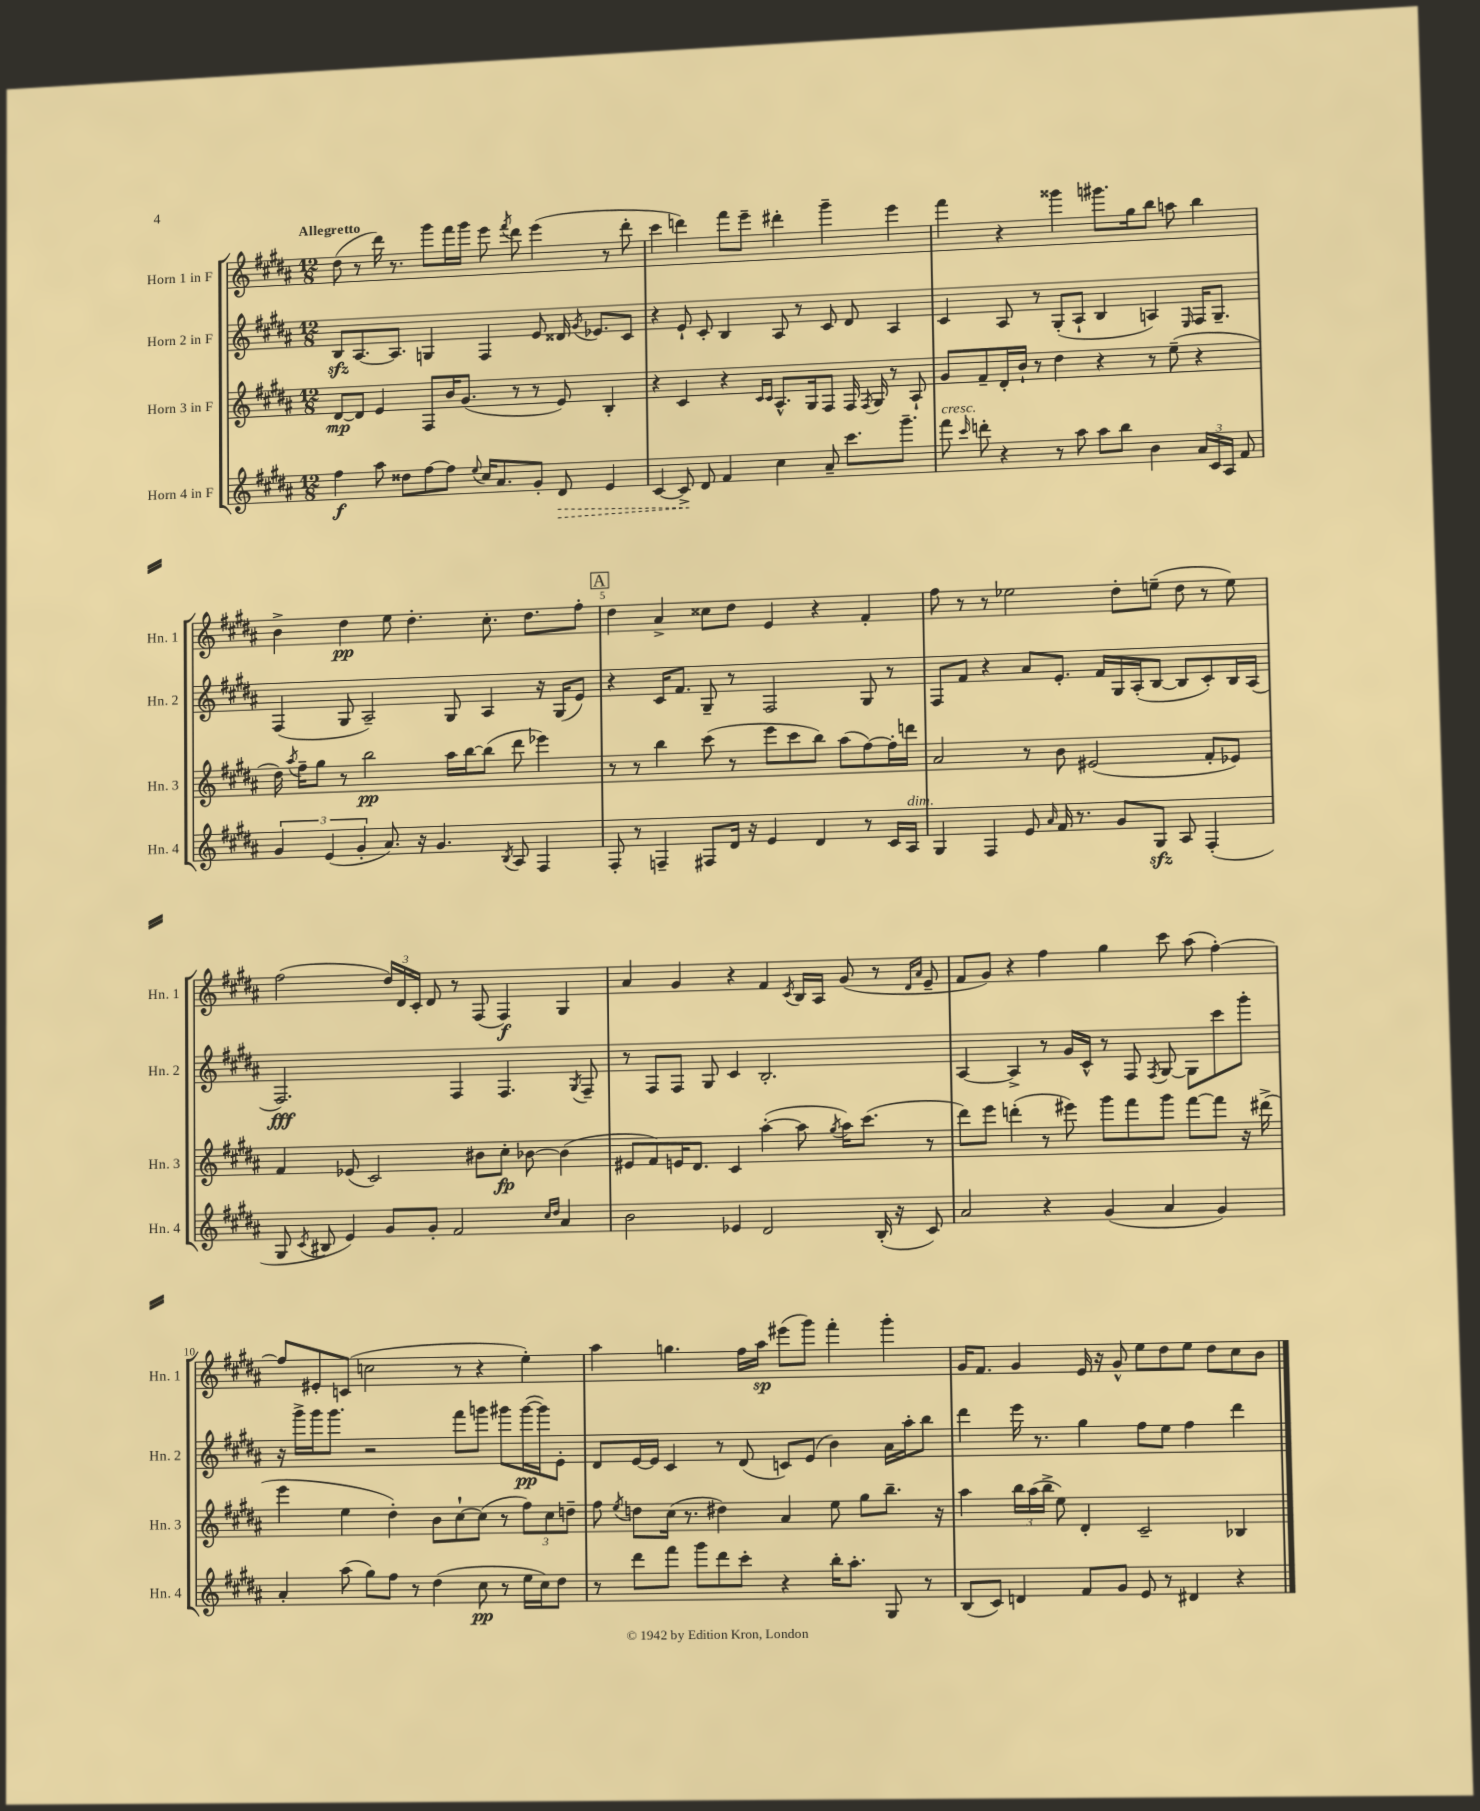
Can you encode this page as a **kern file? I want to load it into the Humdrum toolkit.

**kern	**dynam	**kern	**dynam	**kern	**dynam	**kern	**dynam
*part4	*part4	*part3	*part3	*part2	*part2	*part1	*part1
*staff4	*staff4	*staff3	*staff3	*staff2	*staff2	*staff1	*staff1
*I"Horn 4 in F	*	*I"Horn 3 in F	*	*I"Horn 2 in F	*	*I"Horn 1 in F	*
*I'Hn. 4	*	*I'Hn. 3	*	*I'Hn. 2	*	*I'Hn. 1	*
*clefG2	*	*clefG2	*	*clefG2	*	*clefG2	*
*k[f#c#g#d#a#]	*	*k[f#c#g#d#a#]	*	*k[f#c#g#d#a#]	*	*k[f#c#g#d#a#]	*
*M12/8	*	*M12/8	*	*M12/8	*	*M12/8	*
=1	=1	=1	=1	=1	=1	=1	=1
!	!	!	!	!	!	!LO:TX:a:B:t=Allegretto	!
4ff#\	f	[8d#/L	mp	8Bzz/L	.	(8dd#\	.
.	.	8d#/J]	.	[8.A#/	.	8r	.
8aa#\	.	4e/	.	.	.	16ddd#\)	.
.	.	.	.	8.A#/J]	.	8.r	.
8dd##X\L	.	.	.	.	.	.	.
[8ff#\	.	8F#/L	.	4Gn/	.	8ggg#\L	.
8ff#\J]	.	16b/K	.	.	.	16fff#\L	.
.	.	(8.g#/J	.	.	.	16ggg#\JJ	.
8qqee/	.	.	.	.	.	.	.
16cc#/KL	.	.	.	4F#/	.	8eee\	.
8.a#/	.	.	.	.	.	.	.
.	.	.	.	.	.	8qfff#/	.
.	.	8r	.	.	.	8ddd#\	.
8g#'/J	.	8r	.	8e/	.	(4eee\	.
!	!LO:HP:b	!	!	!	!	!	!
8d#/	>	8e/)	.	16d##X/	.	.	.
.	.	.	.	8qg#/	.	.	.
.	.	.	.	8.e-X/L	.	.	.
4e/	.	4B'/	.	.	.	8r	.
.	.	.	.	8c#/J	.	8ddd#'\	.
=2	=2	=2	=2	=2	=2	=2	=2
[4c#/	.	4r	.	4r	.	4ccc#\	.
8c#^/]	.	4c#/	.	8e`/	.	4dddn\)	.
8d#/	]	.	.	8c#'/	.	.	.
4f#/	.	4r	.	4B/	.	8fff#\L	.
.	.	.	.	.	.	8eee~\J	.
.	.	16qqc#/LL	.	.	.	.	.
.	.	16qqc#/JJ	.	.	.	.	.
4cc#\	.	8.A#^^/L	.	8A#/	.	4ddd#X'\	.
.	.	.	.	8r	.	.	.
.	.	16G#/k	.	.	.	.	.
8a#~/	.	8F#/J	.	8c#/	.	4ggg#~\	.
8.ccc#\L	.	16F#/	.	8d#/	.	.	.
.	.	8qF#/	.	.	.	.	.
.	.	16G#/	.	.	.	.	.
.	.	8r	.	4A#/	.	4eee\	.
8.ggg#~\J	.	.	.	.	.	.	.
.	.	8A#`/	.	.	.	.	.
=3	=3	=3	=3	=3	=3	=3	=3
!LO:TX:a:i:t=cresc.	!	!	!	!	!	!	!
8fff#\	.	8g#/L	.	4c#/	.	4fff#\	.
16qqccc#/	.	.	.	.	.	.	.
8dddn'\	.	8f#~/	.	.	.	.	.
4r	.	16d#'/L	.	8A#/	.	4r	.
.	.	16b`/JJ	.	.	.	.	.
.	.	8r	.	8r	.	.	.
8r	.	4dd#\	.	(8G#'/L	.	4ggg##X\	.
8aa#\	.	.	.	8A#`/J	.	.	.
8aa#\L	.	4r	.	4B/	.	8.ggg#X\L	.
8bb\J	.	.	.	.	.	.	.
.	.	.	.	.	.	16gg#\k	.
4b\	.	8r	.	4An/)	.	8bb\J	.
.	.	(8ee~\	.	.	.	8aan\	.
.	.	.	.	16qqE/	.	.	.
24a#/LL	.	4r	.	16F#/KL	.	4bb\	.
24c#/	.	.	.	.	.	.	.
.	.	.	.	8.G#~/J	.	.	.
24A#/JJ	.	.	.	.	.	.	.
8f#/	.	.	.	.	.	.	.
!!LO:LB:g=z
=4	=4	=4	=4	=4	=4	=4	=4
6g#/	.	16dd#\)	.	(4F#/	.	4b^\	.
.	.	8qaa#/	.	.	.	.	.
.	.	16ff#~\KL	.	.	.	.	.
.	.	8gg#\J	.	.	.	.	.
(6e/	.	.	.	.	.	.	.
.	.	8r	.	8G#/	.	4dd#\	pp
6g#'/	.	.	.	.	.	.	.
.	.	2bb\	pp	2A#~/)	.	.	.
8.a#/)	.	.	.	.	.	8ee\	.
.	.	.	.	.	.	4.dd#'\	.
16r	.	.	.	.	.	.	.
4.g#/	.	.	.	.	.	.	.
.	.	16aa#\LL	.	8G#/	.	.	.
.	.	[16bb\J	.	.	.	.	.
.	.	(8bb\J]	.	4A#/	.	8.cc#'\	.
8qB/	.	.	.	.	.	.	.
8A#/	.	8ddd#\	.	.	.	.	.
.	.	.	.	.	.	8.dd#\L	.
4F#/	.	4eee-X\)	.	16r	.	.	.
.	.	.	.	(16G#/KL	.	.	.
.	.	.	.	8e/J)	.	8ff#'\J	.
!!LO:REH:place=s1:t=A
=5	=5	=5	=5	=5	=5	=5	=5
8F#'/	.	8r	.	4r	.	4dd#\	.
8r	.	8r	.	.	.	.	.
4Fn~/	.	4bb\	.	16c#/KL	.	4a#^/	.
.	.	.	.	8.f#/J	.	.	.
8F#X/L	.	(8ccc#\	.	8G#~/	.	8cc##X\L	.
16d#/Jk	.	8r	.	8r	.	8dd#\J	.
16r	.	.	.	.	.	.	.
4e/	.	8eee\L	.	2F#/	.	4e/	.
.	.	8ccc#\	.	.	.	.	.
4d#/	.	8bb\J)	.	.	.	4r	.
.	.	(8aa#\L	.	.	.	.	.
8r	.	[8ff#\)	.	8G#/	.	4f#'/	.
16c#/LL	.	16ff#'\L]	.	8r	.	.	.
!LO:TX:a:i:t=dim.	!	!	!	!	!	!	!
16A#/JJ	.	16dddn\JJ	.	.	.	.	.
=6	=6	=6	=6	=6	=6	=6	=6
4G#/	.	2a#/	.	8F#/L	.	8ff#\	.
.	.	.	.	8f#/J	.	8r	.
4F#/	.	.	.	4r	.	8r	.
.	.	.	.	.	.	2ee-X\	.
8e/	.	8r	.	8a#/L	.	.	.
16qqa#/	.	.	.	.	.	.	.
16f#/	.	8b\	.	8.e'/J	.	.	.
8.r	.	.	.	.	.	.	.
.	.	(2e#X/	.	.	.	.	.
.	.	.	.	16f#/LL	.	.	.
8g#/L	.	.	.	16G#/	.	8dd#'\L	.
.	.	.	.	(16A#'/J	.	.	.
8G#zz/J	.	.	.	[8B/J	.	(8een~\J	.
8A#/	.	.	.	8B/L]	.	8dd#\	.
(4F#'/	.	8f#'/L	.	8c#'/)	.	8r	.
.	.	8e-X/J)	.	16B/L	.	8ee\)	.
.	.	.	.	(16A#/JJ	.	.	.
!!LO:LB:g=z
=7	=7	=7	=7	=7	=7	=7	=7
8G#/	.	4f#/	.	2.F#/)	fff	(2ff#\	.
8qc#/	.	.	.	.	.	.	.
8B#X/	.	.	.	.	.	.	.
4e/)	.	(8e-X/	.	.	.	.	.
.	.	2c#/)	.	.	.	.	.
8g#/L	.	.	.	.	.	24dd#/LL)	.
.	.	.	.	.	.	24d#/	.
.	.	.	.	.	.	24c#'/JJ	.
8g#'/J	.	.	.	.	.	8d#/	.
2f#/	.	.	.	4F#/	.	8r	.
.	.	8b#X\L	.	.	.	(8F#/	.
.	.	8cc#'\J	fp	4.F#/	.	4F#/)	f
.	.	[8b-X\	.	.	.	.	.
16qqcc#/LL	.	.	.	.	.	.	.
16qqdd#/JJ	.	.	.	.	.	.	.
4a#/	.	(4b-\]	.	.	.	4G#/	.
.	.	.	.	8qG#/	.	.	.
.	.	.	.	8F#~/	.	.	.
=8	=8	=8	=8	=8	=8	=8	=8
2b\	.	8e#X/L	.	8r	.	4a#/	.
.	.	8f#/)	.	8F#/L	.	.	.
.	.	16en/K	.	8F#/J	.	4g#/	.
.	.	8.d#/J	.	.	.	.	.
.	.	.	.	8G#/	.	.	.
4e-X/	.	4c#/	.	4c#/	.	4r	.
2d#/	.	([4aa#'\	.	2.B'/	.	4f#/	.
.	.	.	.	.	.	8qc#/	.
.	.	8aa#\]	.	.	.	16B/LL	.
.	.	.	.	.	.	16A#/JJ	.
.	.	8qgg#/	.	.	.	.	.
.	.	16aa#\KL)	.	.	.	(8g#/	.
.	.	(8.ccc#\J	.	.	.	.	.
(16B'/	.	.	.	.	.	8r	.
16r	.	.	.	.	.	.	.
.	.	.	.	.	.	16qqd#/LL	.
.	.	.	.	.	.	16qqa#/JJ	.
8c#/)	.	8r	.	.	.	8e~/	.
=9	=9	=9	=9	=9	=9	=9	=9
2a#/	.	8ddd#\L)	.	[4A#/	.	8f#/L	.
.	.	8eee\J	.	.	.	8g#/J)	.
.	.	(4dddn'\	.	4A#^/]	.	4r	.
4r	.	8r	.	8r	.	4ff#\	.
.	.	8eee#X\)	.	16g#/LL	.	.	.
.	.	.	.	16c#^^/JJ	.	.	.
(4g#/	.	8ggg#\L	.	8r	.	4gg#\	.
.	.	8fff#\	.	8F#/	.	.	.
.	.	.	.	8qF#/	.	.	.
4a#/	.	8ggg#\J	.	[8G#/	.	8ccc#\	.
.	.	[8fff#\L	.	8G#\L]	.	(8aa#\	.
4g#/)	.	8fff#\J]	.	8ccc#\	.	[4ff#'\)	.
.	.	16r	.	8ggg#'\J	.	.	.
.	.	(16ddd#X^\	.	.	.	.	.
!!LO:LB:g=z
=10	=10	=10	=10	=10	=10	=10	=10
4a#'/	.	4eee\	.	16r	.	8ff#/L]	.
.	.	.	.	16ggg#^\LL	.	.	.
.	.	.	.	16ggg#\J	.	8e#X'/	.
.	.	.	.	8.ggg#\J	.	.	.
(8aa#\	.	4ee\	.	.	.	(8cn/J	.
8gg#\L)	.	.	.	2r	.	2ccn\	.
8ff#\J	.	4dd#'\)	.	.	.	.	.
8r	.	.	.	.	.	.	.
(4dd#\	.	8b\L	.	.	.	.	.
.	.	[8cc#`\	.	8fff#\L	.	8r	.
8cc#\	pp	(8cc#\J]	.	8gggn\J	.	4r	.
8r	.	8r	.	8ggg#X\L	.	.	.
16ee\LL	.	12ff#\L)	.	([16ggg#\L	pp	4ee'\)	.
16cc#\J)	.	.	.	16ggg#\J])	.	.	.
.	.	12cc#\	.	.	.	.	.
8dd#\J	.	.	.	8e'\J	.	.	.
.	.	12ddn~\J	.	.	.	.	.
=11	=11	=11	=11	=11	=11	=11	=11
8r	.	8ff#\	.	8d#/L	.	4aa#\	.
.	.	8qee/	.	.	.	.	.
8ddd#\L	.	8ddn\L	.	[16e/L	.	.	.
.	.	.	.	16e/JJ]	.	.	.
8fff#\J	.	(16cc#\Jk	.	4c#/	.	4.ggn\	.
.	.	8.r	.	.	.	.	.
8ggg#\L	.	.	.	.	.	.	.
8ddd#\	.	4dd#X\)	.	8r	.	.	.
8ccc#'\J	.	.	.	(8d#/	.	16ff#\LL	.
.	.	.	.	.	.	16aa#\JJ	sp
4r	.	4a#/	.	8cn/L)	.	(8eee#X\L	.
.	.	.	.	(8e/J	.	8ggg#\J)	.
16bb'\KL	.	8ee\	.	4b\)	.	4fff#'\	.
8.aa#'\J	.	.	.	.	.	.	.
.	.	8gg#\L	.	.	.	.	.
8G#/	.	8.bb~\J	.	16a#\LL	.	4ggg#'\	.
.	.	.	.	16aa#'\J	.	.	.
8r	.	.	.	8bb\J	.	.	.
.	.	16r	.	.	.	.	.
=12	=12	=12	=12	=12	=12	=12	=12
(8B/L	.	4aa#\	.	4ddd#\	.	16g#/KL	.
.	.	.	.	.	.	8.f#/J	.
8c#/J)	.	.	.	.	.	.	.
4dn/	.	24bb\LL	.	16eee\	.	4g#/	.
.	.	(24aa#\	.	.	.	.	.
.	.	.	.	8.r	.	.	.
.	.	24bb^\JJ	.	.	.	.	.
.	.	8ee\)	.	.	.	.	.
8f#/L	.	4d#'/	.	4gg#\	.	16e/	.
.	.	.	.	.	.	16r	.
8g#/J	.	.	.	.	.	8g#^^/	.
8e/	.	2c#~/	.	8ff#\L	.	8ee\L	.
8r	.	.	.	8ee\J	.	8dd#\	.
4d#X/	.	.	.	4ff#\	.	8ee\J	.
.	.	.	.	.	.	8dd#\L	.
4r	.	4B-X/	.	4ddd#\	.	8cc#\	.
.	.	.	.	.	.	8b\J	.
==	==	==	==	==	==	==	==
*-	*-	*-	*-	*-	*-	*-	*-
